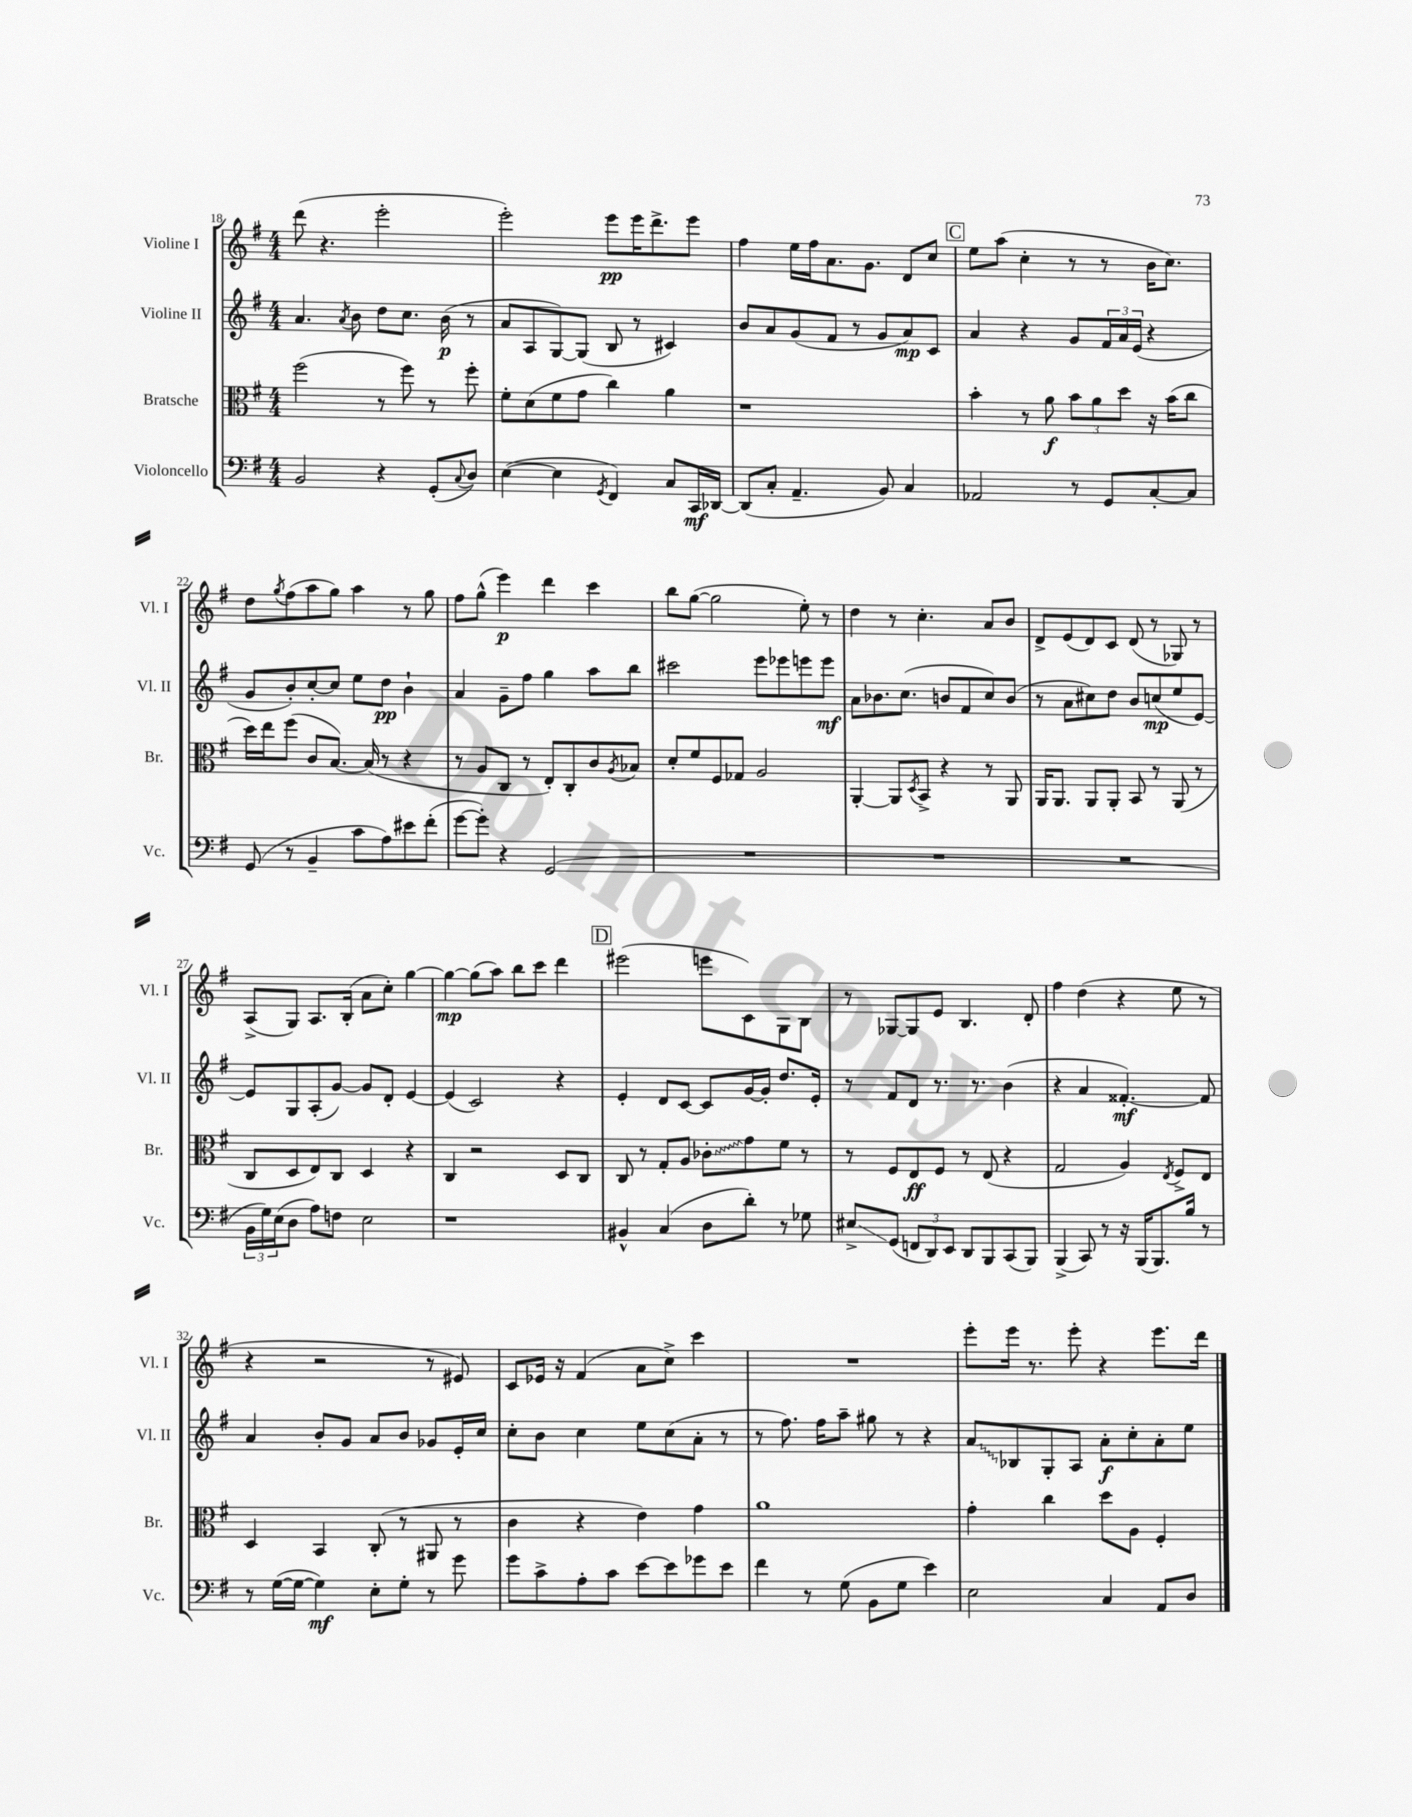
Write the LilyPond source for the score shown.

<<
\new StaffGroup <<
\new Staff = "s0" \with { instrumentName = "Violine I" shortInstrumentName = "Vl. I" } {
    \clef treble \key g \major \numericTimeSignature \time 4/4
    d'''8( r4. e'''2-. |
    e'''2-.) e'''8\pp e'''16 d'''8.-> e'''8 |
    fis''4 e''16 fis''16 a'8. g'8. d'8 c''8 |
    \mark \markup { \box "C" } e''8 a''8( c''4-. r8 r8 b'16 c''8.) |
    d''8 \acciaccatura { g''8 } fis''8( a''8 g''8) a''4 r8 g''8 |
    fis''8 g''8-^( e'''4\p) d'''4 c'''4 |
    b''8 g''8~( g''2 e''8-.) r8 |
    d''4 r8 c''4.-. a'8 b'8 |
    d'8-> e'8( d'8) c'8 d'8( r8 ges8) r8 |
    a8->( g8) a8. b16-.( a'8 c''8-.) g''4~ |
    g''4~\mp g''8( a''8) b''8 c'''8 d'''4 |
    \mark \markup { \box "D" } eis'''2( e'''8 c'8) g8 b8 |
    r8 ges8~ ges8 e'8 b4. d'8-. |
    fis''4 d''4( r4 e''8 r8 |
    r4 r2 r8 eis'8) |
    c'8 ees'16 r16 fis'4( a'8 c''8->) c'''4 |
    R1 |
    e'''8-. e'''16 r8. e'''8-. r4 e'''8. d'''16 \bar "|." |
}
\new Staff = "s1" \with { instrumentName = "Violine II" shortInstrumentName = "Vl. II" } {
    \clef treble \key g \major \numericTimeSignature \time 4/4
    a'4. \acciaccatura { a'8 } b'8 d''8 c''8. b'16\p( r8 |
    a'8 a8 g8~) g8( b8 r8 cis'4) |
    b'8 a'8 g'8( fis'8 r8 g'8 a'8\mp) c'8 |
    \mark \markup { \box "C" } a'4 r4 g'8 \tuplet 3/2 { fis'16 a'16 e'16( } r4 |
    g'8 b'8-.) c''8~-. c''8 e''8 d''8\pp b'4-! |
    a'4 g'8-- fis''8 g''4 a''8 b''8 |
    cis'''2 e'''8 ees'''8 e'''8 e'''8\mf |
    a'8 bes'8. c''8.( b'8 fis'8 c''8) b'8( |
    r8 a'8 cis''8) d''8 b'8 c''8\mp( e''8 e'8~) |
    e'8 g8 a8-.( g'8~) g'8 d'8-. e'4~ |
    e'4( c'2) r4 |
    \mark \markup { \box "D" } e'4-. d'8 c'8~ c'8 g'16~ g'16-. d''8. e'16-. |
    r8 fis'8 d'8 r8. r8. b'4( |
    r4 a'4 fisis'4.~-.\mf) fisis'8 |
    a'4 b'8-. g'8 a'8 b'8 ges'8 e'16-. c''16 |
    c''8-. b'8 c''4 e''8 c''8( a'8-. r8 |
    r8 fis''8.) fis''16 a''8-- gis''8 r8 r4 |
    \once \override Glissando.style = #'zigzag a'8\glissando bes8 g8-. a8 a'8-.\f c''8-. a'8-. e''8 \bar "|." |
}
\new Staff = "s2" \with { instrumentName = "Bratsche" shortInstrumentName = "Br." } {
    \clef alto \key g \major \numericTimeSignature \time 4/4
    fis''2( r8 fis''8) r8 fis''8-. |
    fis'8-. d'8( fis'8 g'8 c''4) a'4 |
    r1 |
    \mark \markup { \box "C" } b'4-. r8 a'8\f \tuplet 3/2 { b'8 a'8 d''8 } r16 b'16( c''8 |
    d''16) e''16 fis''8( c'8 b8.~) b16( r8 r4 |
    r8 a8 c8 r8 e8-.) c8-. c'8 \acciaccatura { a8 } bes8 |
    d'8-. fis'8 fis8 ges8 a2 |
    a,4~-. a,8 \acciaccatura { d8 } b,8-> r4 r8 a,8 |
    a,16 a,8. a,8 a,8-. b,8 r8 a,8( r8 |
    c8 d8 e8) c8 d4 r4 |
    c4 r2 d8 c8 |
    \mark \markup { \box "D" } c8 r8 g8-. a8 \once \override Glissando.style = #'zigzag ces'8-.\glissando g'8 fis'8 r8 |
    r8 fis8 e8\ff fis8 r8 e8( r4 |
    g2 a4) \acciaccatura { e8 } fis8-> e8 |
    d4 b,4 c8-.( r8 ais,8 r8 |
    c'4 r4 e'4) g'4 |
    a'1 |
    g'4-. c''4 d''8 a8 fis4-. \bar "|." |
}
\new Staff = "s3" \with { instrumentName = "Violoncello" shortInstrumentName = "Vc." } {
    \clef bass \key g \major \numericTimeSignature \time 4/4
    b,2 r4 g,8-.( \appoggiatura { c8 } d8) |
    e4~( e4 \acciaccatura { g,8 } fis,4) c8 c,16\mf des,16~ |
    des,8( c8-. a,4.-- b,8) c4 |
    \mark \markup { \box "C" } aes,2 r8 g,8 c8~-. c8 |
    g,8( r8 b,4-- c'8 a8) eis'8 fis'8-.( |
    g'8~ g'8-.) r4 g,2( |
    R1 |
    R1 |
    R1 |
    \tuplet 3/2 { b,16 g16) e16( } d8 a8) f8 e2 |
    r1 |
    \mark \markup { \box "D" } bis,4-^ c4( d8 d'8-.) r8 ges8 |
    eis8->\glissando g,8( \tuplet 3/2 { f,8 d,8) e,8 } d,8 b,,8 c,8( b,,8) |
    b,,4->( c,8) r8 r16 b,,16( b,,8.) b16 r8 |
    r8 g16~( g16~ g4\mf) e8-. g8-. r8 g'8 |
    g'8 c'8-> a8-. c'8 e'8~ e'8 ges'8 e'8 |
    fis'4 r8 g8( b,8 g8 e'4) |
    e2 c4 a,8 d8 \bar "|." |
}
>>
>>
\layout { \context { \Score currentBarNumber = #18 } }
